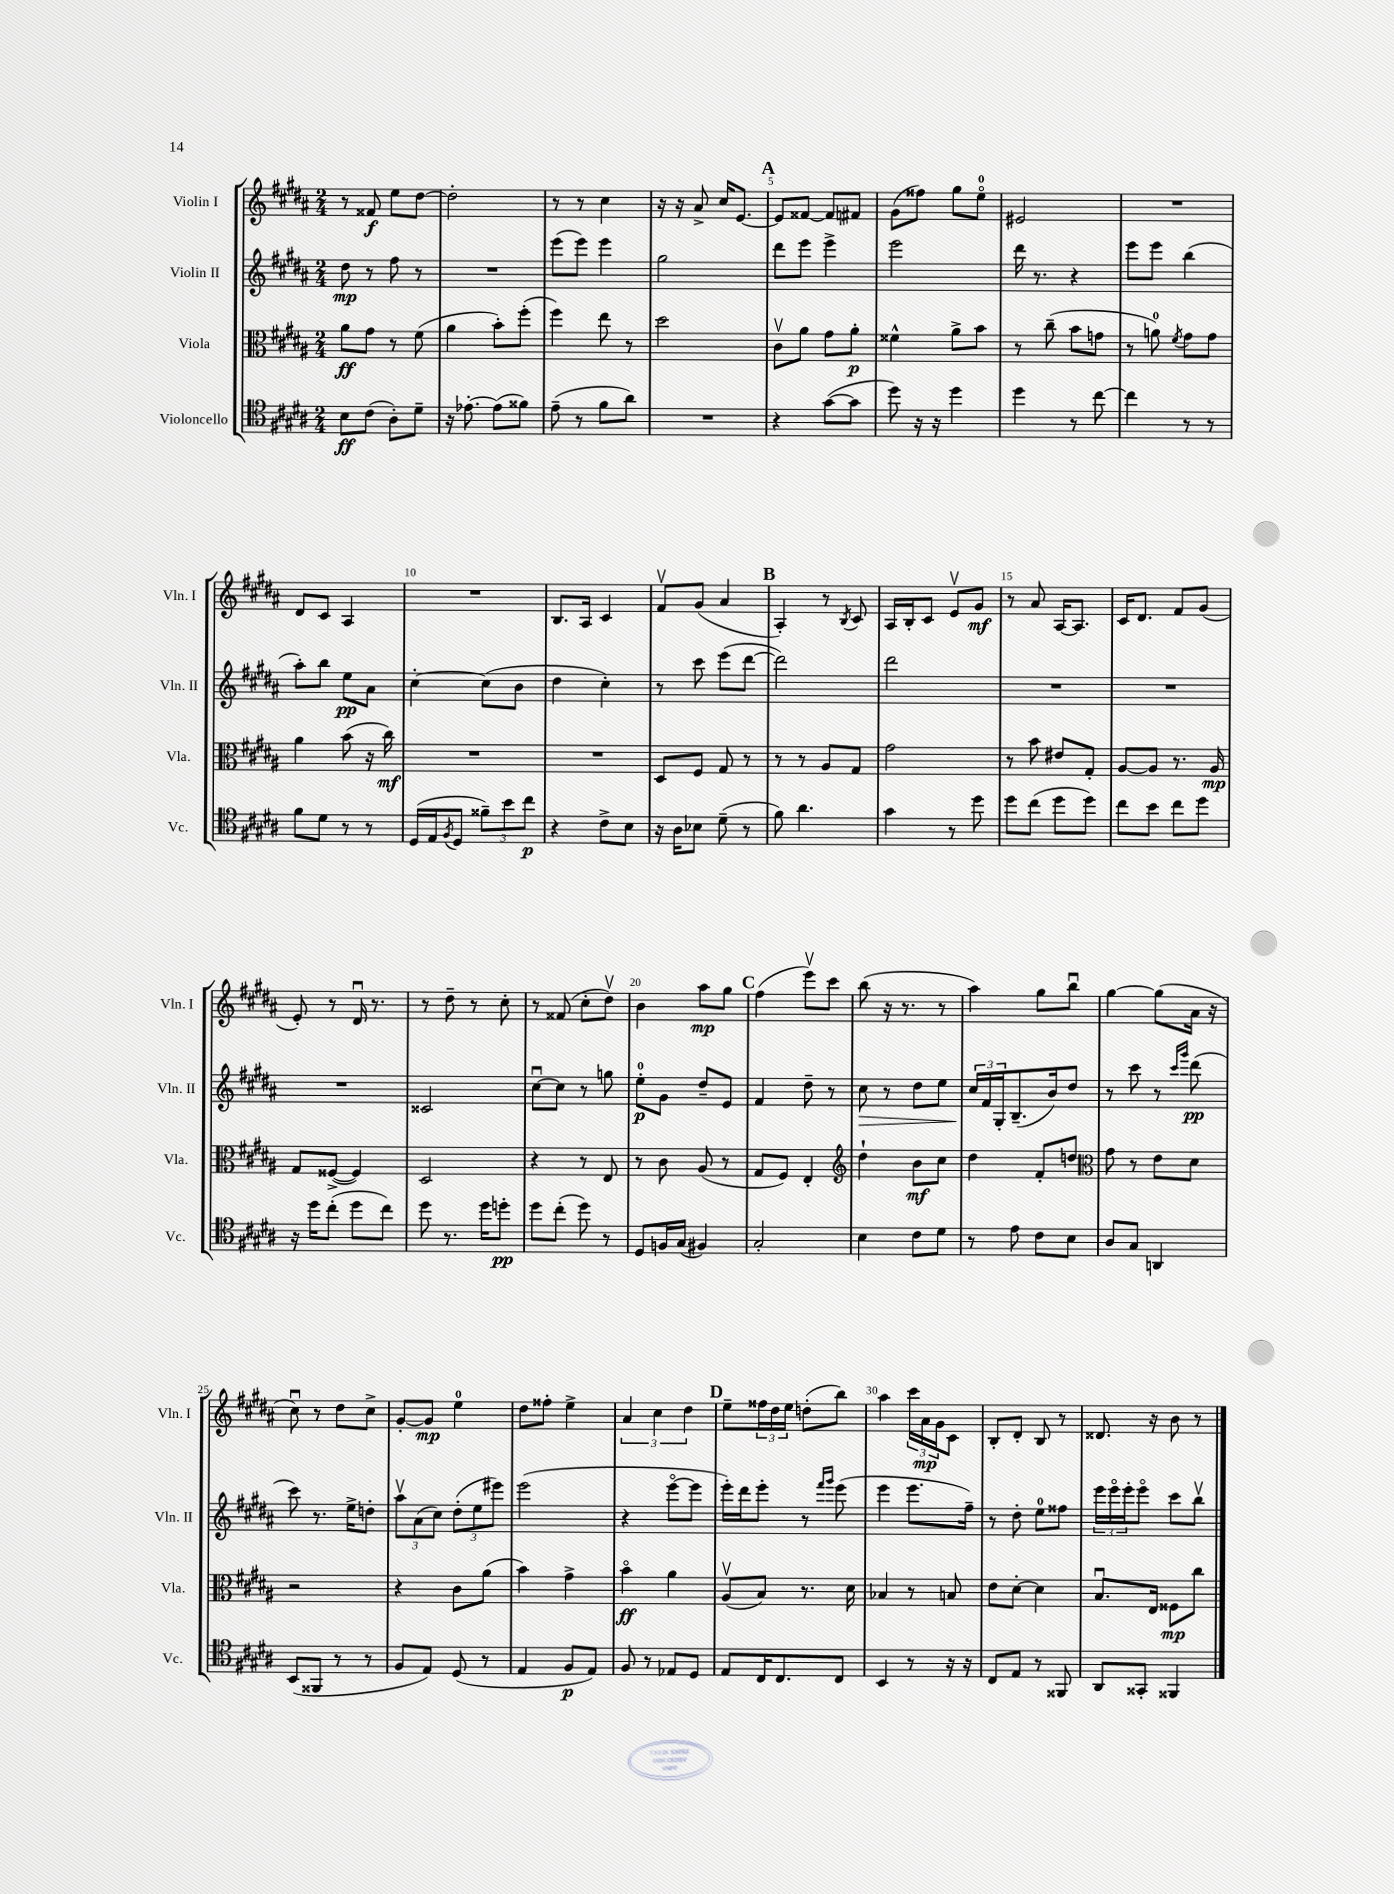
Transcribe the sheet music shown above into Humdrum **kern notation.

**kern	**dynam	**kern	**dynam	**kern	**dynam	**kern	**dynam
*part4	*part4	*part3	*part3	*part2	*part2	*part1	*part1
*staff4	*staff4	*staff3	*staff3	*staff2	*staff2	*staff1	*staff1
*I"Violoncello	*	*I"Viola	*	*I"Violin II	*	*I"Violin I	*
*I'Vc.	*	*I'Vla.	*	*I'Vln. II	*	*I'Vln. I	*
*clefC4	*	*clefC3	*	*clefG2	*	*clefG2	*
*k[f#c#g#d#a#]	*	*k[f#c#g#d#a#]	*	*k[f#c#g#d#a#]	*	*k[f#c#g#d#a#]	*
*M2/4	*	*M2/4	*	*M2/4	*	*M2/4	*
=1	=1	=1	=1	=1	=1	=1	=1
8B\L	ff	8a#\L	ff	8dd#\	mp	8r	.
(8c#\J	.	8g#\J	.	8r	.	8f##X/	f
8A#'\L)	.	8r	.	8ff#\	.	8ee\L	.
8d#~\J	.	(8f#\	.	8r	.	[8dd#\J	.
=2	=2	=2	=2	=2	=2	=2	=2
16r	.	4a#\	.	2r	.	2dd#'\]	.
[8.e-X'\	.	.	.	.	.	.	.
(8e-\L]	.	8b'\L)	.	.	.	.	.
8f##X\J)	.	(8ff#'\J	.	.	.	.	.
=3	=3	=3	=3	=3	=3	=3	=3
(8e~\	.	4ff#\)	.	(8eee\L	.	8r	.
8r	.	.	.	8eee\J)	.	8r	.
8f#\L	.	8ee\	.	4eee\	.	4cc#\	.
8a#\J)	.	8r	.	.	.	.	.
=4	=4	=4	=4	=4	=4	=4	=4
2r	.	2dd#\	.	2gg#\	.	16r	.
.	.	.	.	.	.	16r	.
.	.	.	.	.	.	8a#^/	.
.	.	.	.	.	.	16cc#/KL	.
.	.	.	.	.	.	[8.e/J	.
!!LO:REH:place=s1:t=A
=5	=5	=5	=5	=5	=5	=5	=5
4r	.	8c#v\L	.	8ddd#\L	.	8e/L]	.
.	.	8a#\J	.	8eee\J	.	[8f##X/J	.
([8g#\L	.	8g#\L	.	4eee^\	.	8f##/L]	.
8g#\J]	.	8a#'\J	p	.	.	8f#X/J	.
=6	=6	=6	=6	=6	=6	=6	=6
8dd#\)	.	4f##X^^\	.	2eee\	.	(8g#\L	.
16r	.	.	.	.	.	8ff##X\J)	.
16r	.	.	.	.	.	.	.
4dd#\	.	8a#^\L	.	.	.	8gg#\L	.
.	.	8b\J	.	.	.	8ee\J	.
=7	=7	=7	=7	=7	=7	=7	=7
4dd#\	.	8r	.	16ddd#\	.	2e#X/	.
.	.	.	.	8.r	.	.	.
.	.	(8cc#~\	.	.	.	.	.
8r	.	8b\L	.	4r	.	.	.
[8cc#\	.	8gn\J	.	.	.	.	.
=8	=8	=8	=8	=8	=8	=8	=8
4cc#\]	.	8r	.	8eee\L	.	2r	.
.	.	8an\)	.	8eee\J	.	.	.
.	.	8qf#/	.	.	.	.	.
8r	.	8g#\L	.	(4bb\	.	.	.
8r	.	8g#\J	.	.	.	.	.
!!LO:LB:g=z
=9	=9	=9	=9	=9	=9	=9	=9
8f#\L	.	4a#\	.	8aa#'\L)	.	8d#/L	.
8d#\J	.	.	.	8bb\J	.	8c#/J	.
8r	.	(8b\	.	8ee\L	pp	4A#/	.
8r	.	16r	.	8a#\J	.	.	.
.	.	16cc#\)	mf	.	.	.	.
=10	=10	=10	=10	=10	=10	=10	=10
(16D#/LL	.	2r	.	[4cc#'\	.	2r	.
16E/J	.	.	.	.	.	.	.
8qF#/	.	.	.	.	.	.	.
8D#/J	.	.	.	.	.	.	.
12f##X~\L)	.	.	.	(8cc#\L]	.	.	.
12b\	.	.	.	.	.	.	.
.	.	.	.	8b\J	.	.	.
12cc#\J	p	.	.	.	.	.	.
=11	=11	=11	=11	=11	=11	=11	=11
4r	.	2r	.	4dd#\	.	8.B/L	.
.	.	.	.	.	.	16A#/Jk	.
8c#^\L	.	.	.	4cc#'\)	.	4c#/	.
8B\J	.	.	.	.	.	.	.
=12	=12	=12	=12	=12	=12	=12	=12
16r	.	8D#/L	.	8r	.	8f#v/L	.
16A#\KL	.	.	.	.	.	.	.
8B-X\J	.	8F#/J	.	8ccc#\	.	(8g#/J	.
(8d#~\	.	8G#/	.	(8eee\L	.	4a#/	.
8r	.	8r	.	[8ddd#\J	.	.	.
!!LO:REH:place=s1:t=B
=13	=13	=13	=13	=13	=13	=13	=13
8f#\)	.	8r	.	2ddd#\])	.	4A#'/)	.
4.a#\	.	8r	.	.	.	.	.
.	.	8A#/L	.	.	.	8r	.
.	.	.	.	.	.	8qB/	.
.	.	8G#/J	.	.	.	8c#/	.
=14	=14	=14	=14	=14	=14	=14	=14
4g#\	.	2g#\	.	2ddd#\	.	16A#/LL	.
.	.	.	.	.	.	16B'/J	.
.	.	.	.	.	.	8c#/J	.
8r	.	.	.	.	.	8ev/L	.
8dd#\	.	.	.	.	.	8g#/J	mf
=15	=15	=15	=15	=15	=15	=15	=15
8dd#\L	.	8r	.	2r	.	8r	.
(8cc#\J	.	8b\	.	.	.	8a#/	.
8dd#\L	.	8e#X/L	.	.	.	[16A#/KL	.
.	.	.	.	.	.	8.A#/J]	.
8dd#\J)	.	8G#'/J	.	.	.	.	.
=16	=16	=16	=16	=16	=16	=16	=16
8cc#\L	.	[8A#/L	.	2r	.	16c#/KL	.
.	.	.	.	.	.	8.d#/J	.
8b\J	.	8A#/J]	.	.	.	.	.
8cc#\L	.	8.r	.	.	.	8f#/L	.
8dd#\J	.	.	.	.	.	(8g#/J	.
.	.	16A#/	mp	.	.	.	.
!!LO:LB:g=z
=17	=17	=17	=17	=17	=17	=17	=17
16r	.	8G#/L	.	2r	.	8e'/)	.
16dd#\KL	.	.	.	.	.	.	.
(8cc#'\J	.	([8F##X^/J	.	.	.	8r	.
8dd#\L	.	4F##/])	.	.	.	16d#u/	.
.	.	.	.	.	.	8.r	.
8cc#\J)	.	.	.	.	.	.	.
=18	=18	=18	=18	=18	=18	=18	=18
8dd#\	.	2D#/	.	2c##X/	.	8r	.
8.r	.	.	.	.	.	8dd#~\	.
.	.	.	.	.	.	8r	.
16dd#\KL	.	.	.	.	.	.	.
8ddn'\J	pp	.	.	.	.	8cc#'\	.
=19	=19	=19	=19	=19	=19	=19	=19
8dd#\L	.	4r	.	[8cc#u\L	.	8r	.
(8cc#'\J	.	.	.	8cc#\J]	.	(8f##X/	.
8dd#\)	.	8r	.	8r	.	8cc#'\L	.
8r	.	8E/	.	8ggn\	.	8dd#v\J)	.
=20	=20	=20	=20	=20	=20	=20	=20
8D#/L	.	8r	.	8ee'\L	p	4b\	.
16Fn/L	.	8c#\	.	8g#\J	.	.	.
(16G#/JJ	.	.	.	.	.	.	.
4F#X/)	.	(8A#/	.	8dd#~/L	.	8aa#\L	mp
.	.	8r	.	8e/J	.	8gg#\J	.
!!LO:REH:place=s1:t=C
=21	=21	=21	=21	=21	=21	=21	=21
2G#'/	.	8G#/L	.	4f#/	.	(4ff#\	.
.	.	8F#/J)	.	.	.	.	.
.	.	4E'/	.	8dd#~\	.	8eeev\L)	.
.	.	.	.	8r	.	8ccc#\J	.
=22	=22	=22	=22	=22	=22	=22	=22
*	*	*clefG2	*	*	*	*	*
!	!	!	!	!	!LO:HP:b	!	!
4B\	.	4dd#`\	.	8cc#\	>	(8bb\	.
.	.	.	.	8r	.	16r	.
.	.	.	.	.	.	8.r	.
8c#\L	.	8b\L	mf	8dd#\L	.	.	.
8d#\J	.	8cc#\J	.	8ee\J	.	8r	.
=23	=23	=23	=23	=23	=23	=23	=23
8r	.	4dd#\	.	24cc#/LL	.	4aa#\)	.
.	.	.	.	24f#/	]	.	.
.	.	.	.	24G#'/J	.	.	.
8e\	.	.	.	(8.B~/	.	.	.
8c#\L	.	8f#'/L	.	.	.	8gg#\L	.
.	.	.	.	16b/k)	.	.	.
8B\J	.	8ddn/J	.	8dd#/J	.	8bbu\J	.
=24	=24	=24	=24	=24	=24	=24	=24
*	*	*clefC3	*	*	*	*	*
8A#/L	.	8g#\	.	8r	.	[4gg#\	.
8G#/J	.	8r	.	8ccc#\	.	.	.
4AAn/	.	8e\L	.	8r	.	(8gg#\L]	.
.	.	.	.	16qqccc#/LL	.	.	.
.	.	.	.	16qqggg#/JJ	.	.	.
.	.	8d#\J	.	(8ddd#\	pp	16a#\Jk	.
.	.	.	.	.	.	16r	.
!!LO:LB:g=z
=25	=25	=25	=25	=25	=25	=25	=25
(8BB/L	.	2r	.	8ccc#\)	.	8cc#u\)	.
8FF##X/J	.	.	.	8.r	.	8r	.
8r	.	.	.	.	.	8dd#\L	.
.	.	.	.	16ee^\KL	.	.	.
8r	.	.	.	8ddn'\J	.	8cc#^\J	.
=26	=26	=26	=26	=26	=26	=26	=26
8F#/L	.	4r	.	12aa#v\L	.	[8g#'/L	.
.	.	.	.	(12a#\	.	.	.
8E/J)	.	.	.	.	.	8g#/J]	mp
.	.	.	.	12cc#\J)	.	.	.
(8D#/	.	8c#\L	.	(12dd#'\L	.	4ee\	.
.	.	.	.	12ee\	.	.	.
8r	.	(8a#\J	.	.	.	.	.
.	.	.	.	12eee#X\J)	.	.	.
=27	=27	=27	=27	=27	=27	=27	=27
4E/	.	4b\)	.	(2eee\	.	8dd#\L	.
.	.	.	.	.	.	8ff##X'\J	.
8F#/L	p	4g#^\	.	.	.	4ee^\	.
8E/J)	.	.	.	.	.	.	.
=28	=28	=28	=28	=28	=28	=28	=28
8F#/	.	4b\	ff	4r	.	6a#/	.
8r	.	.	.	.	.	.	.
.	.	.	.	.	.	6cc#\	.
8E-X/L	.	4a#\	.	[8eee\L	.	.	.
.	.	.	.	.	.	6dd#\	.
8D#/J	.	.	.	8eee\J]	.	.	.
!!LO:REH:place=s1:t=D
=29	=29	=29	=29	=29	=29	=29	=29
8E/L	.	(8A#v/L	.	16eee'\LL)	.	8ee~\L	.
.	.	.	.	16ddd#\J	.	.	.
16C#/K	.	8B/J)	.	8eee'\J	.	24ff##X\L	.
.	.	.	.	.	.	24dd#\	.
8.C#/	.	.	.	.	.	.	.
.	.	.	.	.	.	24ee\JJ	.
.	.	8.r	.	8r	.	(8ddn'\L	.
.	.	.	.	16qqfff#/LL	.	.	.
.	.	.	.	16qqggg#/JJ	.	.	.
8C#/J	.	.	.	(8eee\	.	8bb\J)	.
.	.	16d#\	.	.	.	.	.
=30	=30	=30	=30	=30	=30	=30	=30
4BB/	.	4B-X/	.	4eee\	.	4aa#\	.
8r	.	8r	.	8.eee\L	.	24ccc#\LL	.
.	.	.	.	.	.	24a#\	mp
.	.	.	.	.	.	24g#\J	.
16r	.	8Bn/	.	.	.	8c#\J	.
16r	.	.	.	16ff#~\Jk)	.	.	.
=31	=31	=31	=31	=31	=31	=31	=31
8C#/L	.	8e\L	.	8r	.	8B'/L	.
8E/J	.	[8d#'\J	.	8dd#'\	.	8d#'/J	.
8r	.	4d#\]	.	8ee\L	.	8B/	.
8FF##X/	.	.	.	8ff##X\J	.	8r	.
=32	=32	=32	=32	=32	=32	=32	=32
8AA#/L	.	8.Bu/L	.	24eee\LL	.	8.d##X/	.
.	.	.	.	24eee\	.	.	.
.	.	.	.	24eee'\J	.	.	.
8GG##X'/J	.	.	.	8eee\J	.	.	.
.	.	16E/Jk	.	.	.	16r	.
4FF##X/	.	8F##X\L	mp	8ccc#\L	.	8b\	.
.	.	8cc#\J	.	8bbv\J	.	8r	.
==	==	==	==	==	==	==	==
*-	*-	*-	*-	*-	*-	*-	*-
